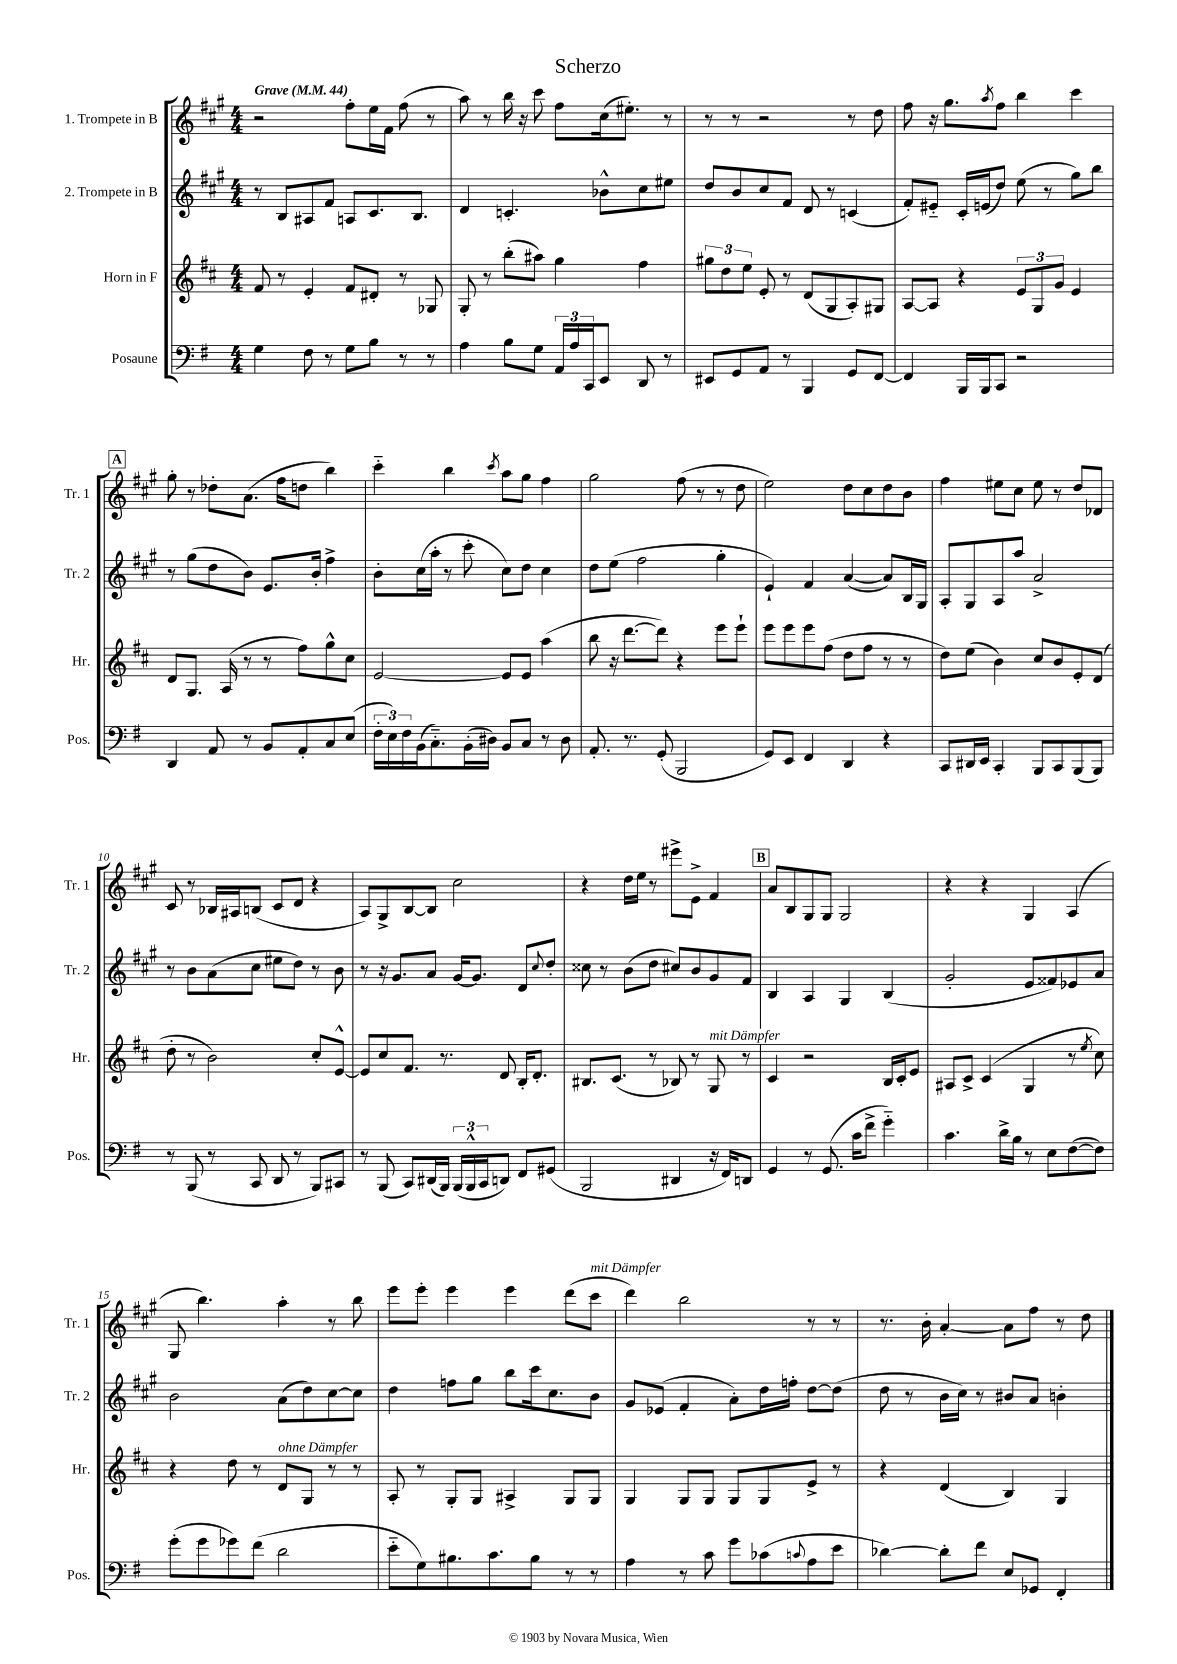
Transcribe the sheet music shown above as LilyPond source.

\header { title = "Scherzo" }
<<
\new StaffGroup <<
\new Staff = "s0" \with { instrumentName = "1. Trompete in B" shortInstrumentName = "Tr. 1" } {
    \clef treble \key a \major \numericTimeSignature \time 4/4 \tempo "Grave" 4 = 44
    r2 fis''8-. e''16 fis'16 fis''8( r8 |
    a''8) r8 b''16 r16 cis'''8 fis''8 cis''16( eis''8.-.) r8 |
    r8 r8 r2 r8 d''8 |
    fis''8 r16 gis''8. \acciaccatura { a''8 } fis''8 b''4 cis'''4 |
    \mark \markup { \box "A" } gis''8-. r8 des''8-. a'8.( fis''16 d''8 b''4) |
    cis'''4-_ b''4 \acciaccatura { cis'''8 } a''8 gis''8 fis''4 |
    gis''2 fis''8( r8 r8 d''8 |
    e''2) d''8 cis''8 d''8 b'8 |
    fis''4 eis''8 cis''8 eis''8 r8 d''8 des'8 |
    cis'8 r8 bes16 ais16 b8( cis'8 d'8 r4 |
    a8) gis8-> b8~ b8 cis''2 |
    r4 d''16 e''16 r8 eis'''8-> e'8-> fis'4 |
    \mark \markup { \box "B" } a'8 b8 gis8 gis8 gis2 |
    r4 r4 gis4 a4( |
    gis8 b''4.) a''4-. r8 b''8 |
    e'''8 e'''8-. e'''4 e'''4 d'''8( cis'''8^\markup { \italic "mit Dämpfer" } |
    d'''4) b''2 r8 r8 |
    r8. b'16-. a'4~-. a'8 fis''8 r8 d''8 \bar "|." |
}
\new Staff = "s1" \with { instrumentName = "2. Trompete in B" shortInstrumentName = "Tr. 2" } {
    \clef treble \key a \major \numericTimeSignature \time 4/4
    r8 b8 ais8 fis'8 a8 cis'8. b8. |
    d'4 c'4.-. bes'8-^ cis''8 eis''8 |
    d''8 b'8 cis''8 fis'8 d'8 r8 c'4( |
    fis'8-.) eis'8-_ cis'16-. e'16( d''8) e''8( r8 gis''8) b''8 |
    \mark \markup { \box "A" } r8 gis''8( d''8 b'8) e'8. b'16-. fis''4-> |
    b'8-. cis''16( a''16-. r8 cis'''8-. cis''8) d''8 cis''4 |
    d''8 e''8( fis''2 gis''4-. |
    e'4-!) fis'4 a'4~( a'8) b16 gis16 |
    a8-. gis8 a8 a''8 a'2-> |
    r8 b'8 a'8( cis''8 eis''8 d''8) r8 b'8 |
    r8 r16 gis'8. a'8 gis'16~ gis'8. d'8 \appoggiatura { cis''8 } d''8-. |
    cisis''8 r8 b'8( d''8 cis''8) b'8 gis'8 fis'8 |
    \mark \markup { \box "B" } b4 a4 gis4 b4( |
    gis'2-. e'8 fisis'8) ees'8 a'8 |
    b'2 a'8( d''8) cis''8~ cis''8 |
    d''4 f''8 gis''8 b''8 cis'''16 cis''8. b'8 |
    gis'8 ees'8( fis'4-. a'8-.) d''16 f''16-. d''8~ d''8( |
    d''8 r8 b'16 cis''16) r8 bis'8 a'8 b'4-. \bar "|." |
}
\new Staff = "s2" \with { instrumentName = "Horn in F" shortInstrumentName = "Hr." } {
    \clef treble \key d \major \numericTimeSignature \time 4/4
    fis'8 r8 e'4-. fis'8 dis'8-. r8 ges8 |
    g8-. r8 b''8-.( ais''8) g''4 fis''4 |
    \tuplet 3/2 { gis''8 d''8 e''8 } e'8-. r8 d'8( g8 a8-.) gis8 |
    a8~ a8 r4 \tuplet 3/2 { e'8 g8 g'8 } e'4 |
    \mark \markup { \box "A" } d'8 g8. a16( r8 r8 fis''8) g''8-^ cis''8 |
    e'2~ e'8 e'8 a''4( |
    b''8 r16 d'''8.~ d'''8) r4 e'''8 e'''8-! |
    e'''8 e'''8 e'''8 fis''8( d''8 fis''8 r8 r8 |
    d''8) e''8( b'4) cis''8 b'8 e'8-. d'8( |
    d''8-. r8 b'2) cis''8-. e'8~-^ |
    e'8 cis''8 fis'8. r8. d'8 b16-. d'8.-. |
    bis8. cis'8.( r8 bes8) r8 g8^\markup { \italic "mit Dämpfer" } r8 |
    \mark \markup { \box "B" } cis'4 r2 b16 cis'16-. e'8 |
    ais8 cis'8-> cis'4( g4 r8 \acciaccatura { e''8 } cis''8) |
    r4 d''8 r8 d'8^\markup { \italic "ohne Dämpfer" } g8 r8 r8 |
    a8-. r8 g8-. g8 ais4-> g8 g8 |
    g4 g8 g8 g8 g8 e'8-> r8 |
    r4 d'4( b4) g4 \bar "|." |
}
\new Staff = "s3" \with { instrumentName = "Posaune" shortInstrumentName = "Pos." } {
    \clef bass \key g \major \numericTimeSignature \time 4/4
    g4 fis8 r8 g8 b8 r8 r8 |
    a4 b8 g8 \tuplet 3/2 { a,16 a16 c,16 } e,8 d,8 r8 |
    eis,8 g,8 a,8 r8 b,,4 g,8 fis,8~ |
    fis,4 b,,16 b,,16 c,8 r2 |
    \mark \markup { \box "A" } d,4 a,8 r8 b,8 a,8-. c8 e8( |
    \tuplet 3/2 { fis16-. e16) fis16 } b,16( c8.-_) b,16-.( dis16) b,8 c8 r8 dis8 |
    a,8.-. r8. g,8-.( b,,2 |
    g,8) e,8 fis,4 d,4 r4 |
    c,8 dis,16 e,16 c,4-. b,,8 c,8 b,,8( b,,8) |
    r8 b,,8( r8 c,8 d,8 r8 b,,8) cis,8 |
    r8 b,,8( c,8) dis,16( b,,16) \tuplet 3/2 { b,,16( b,,16-^ c,16 } d,8) fis,8 gis,8( |
    b,,2 dis,4 r16 fis,16) d,8 |
    \mark \markup { \box "B" } g,4 r8 g,8.( c'16 fis'8-> g'4-_) |
    c'4. d'16-> b16 r8 e8 fis8~( fis8) |
    g'8-.( g'8 ges'8) fis'8( d'2 |
    e'8-_ g8) bis8. c'8. bis8 r8 r8 |
    a4 r8 c'8 g'8 ces'8( \appoggiatura { c'8 } a8 e'8 |
    des'4~) des'8-. fis'8 e8 ges,8 fis,4-. \bar "|." |
}
>>
>>
